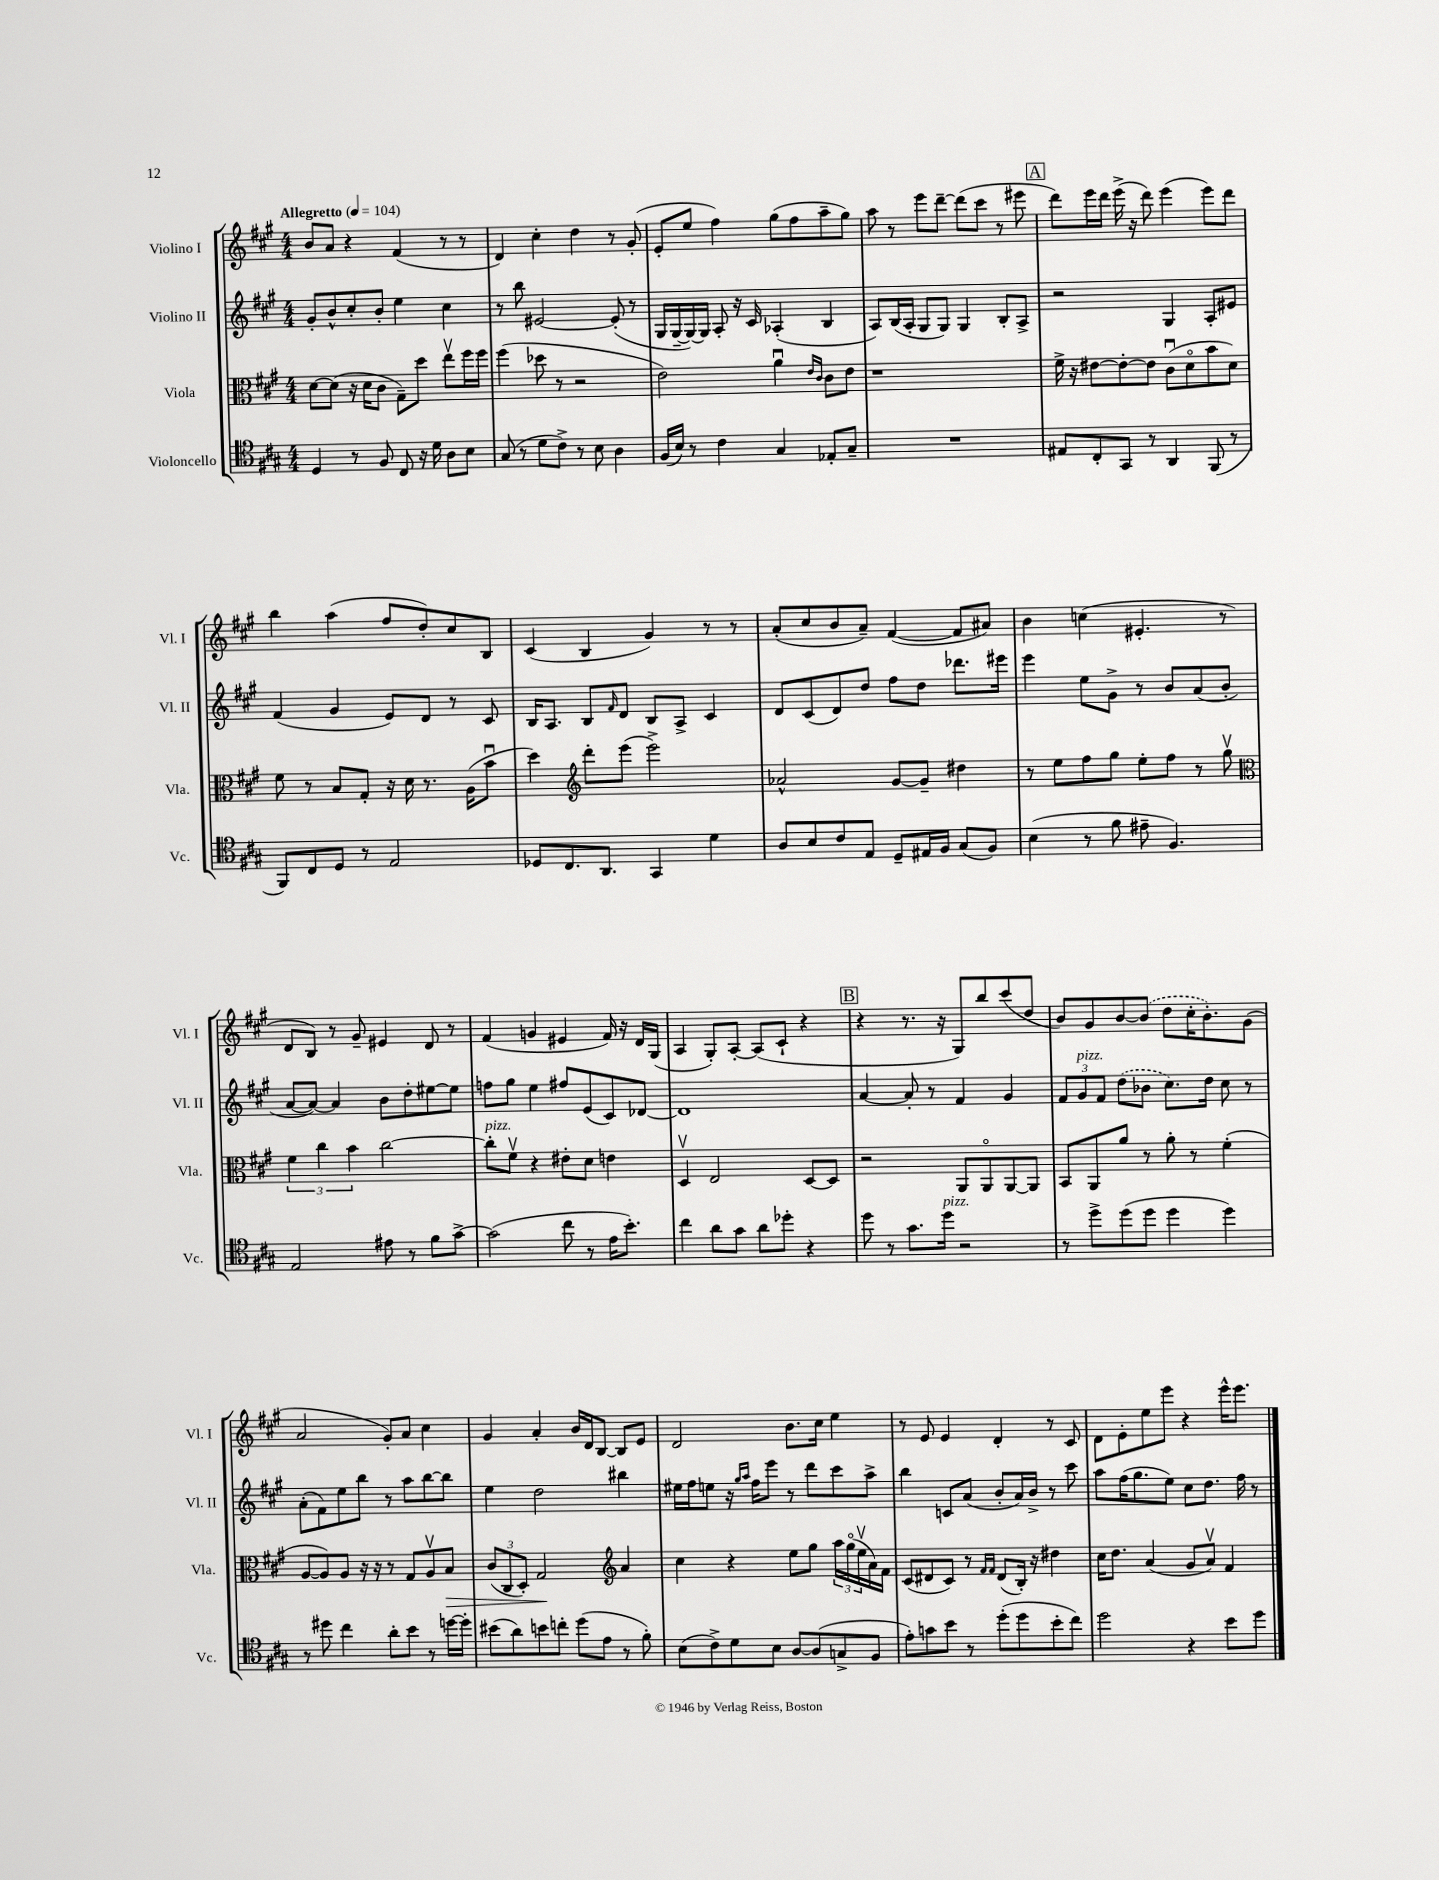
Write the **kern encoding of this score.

**kern	**kern	**kern	**kern
*staff4	*staff3	*staff2	*staff1
*clefC4	*clefC3	*clefG2	*clefG2
*k[f#c#g#]	*k[f#c#g#]	*k[f#c#g#]	*k[f#c#g#]
*M4/4	*M4/4	*M4/4	*M4/4
*MM104	*MM104	*MM104	*MM104
4D/	[8d\L	8g#'/L	8b/L
.	(8d\]J	8b^^/	8a/J
8r	16r	8cc#'/	4r
.	16d\LK	.	.
8F#/	8c#\J	8b'/J	.
8C#/	8G#~\L)	4ee\	(4f#/
16r	8dd\J	.	.
16d\	.	.	.
8A\L	8eev\L	4cc#\	8r
8B\J	16ff#\L	.	8r
.	16ff#\JJ	.	.
=	=	=	=
(8G#/	(4ff#\	8r	4d/)
8r	.	8bb\	.
8d\L	8dd-\	[2e#/	4cc#'\
8c#^\J)	8r	.	.
8r	2r	.	4dd\
8B\	.	.	.
4A\	.	(8e#'/]	8r
.	.	8r	(8g#'/
=	=	=	=
(16F#/LL	2e\)	16G#/LL	8e'/L
16B/JJ)	.	[16G#~/	.
8r	.	16G#/_)	8ee/J
.	.	16G#/]JJ	.
4c#\	.	8A'/	4ff#\)
.	.	16r	.
.	.	16c#/	.
4G#/	4au\	(4A-'/	(8gg#\L
.	.	.	8ff#\
.	16qqe/LL	.	.
.	16qqc#/JJ	.	.
8E-'/L	8c#\L	4B/	8aa~\
8G#~/J	8e\J	.	8gg#\J)
=	=	=	=
1r	1r	8A/L)	8aa\
.	.	(16B/L	8r
.	.	16A'/JJ	.
.	.	8G#/L	8eee\L
.	.	8G#/J)	[8ddd~\J
.	.	4G#/	(8ddd\]L
.	.	.	8ccc#\J
.	.	8B'/L	8r
.	.	8A^/J	8eee#\
=	=	=	=
8E#/L	16f#^\	2r	8ddd\L)
.	16r	.	.
8C#'/	[8e#\L	.	16eee\L
.	.	.	16ddd\JJ
8GG#/J	8e#'\_	.	(16eee^\
.	.	.	16r
8r	8e#\]J	.	8ddd\)
4AA/	(8c#u\L	4G#/	(4eee\
.	8do\	.	.
(8FF#/	8b\	8A'/L	8eee\L)
8r	8d\J)	8e#/J	8ddd\J
=	=	=	=
8FF#/L)	8f#\	(4f#/	4bb\
8C#/	8r	.	.
8D/J	8B/L	4g#/	(4aa\
8r	8G#'/J	.	.
2E/	16r	8e/L)	8ff#/L
.	16d\	.	.
.	8.r	8d/J	8dd'/)
.	.	8r	8cc#/
.	(16A\LK	.	.
.	8bu\J	8c#/	8B/J
=	=	=	=
8D-/L	4dd\)	16B/LK	(4c#/
.	.	8.A/J	.
8.C#/	.	.	.
*	*clefG2	*	*
.	8ddd'\L	8B/L	4B/
8.AA/J	.	.	.
.	.	16qqf#/	.
.	(8eee\J	8d/J	.
4GG#/	2eee^\)	8B/L	4g#/)
.	.	8A^/J	.
4d\	.	4c#/	8r
.	.	.	8r
=	=	=	=
8A/L	2a-^^/	8d/L	(8a'/L
8B/	.	(8c#/	8cc#/
8c#/	.	8d/)	8b/
8E/J	.	8dd/J	8a~/J)
8D~/L	[8g#/L	8ff#\L	([4f#/
16E#/L	8g#~/]J	8dd\J	.
16F#/JJ	.	.	.
(8G#/L	4dd#\	8.ddd-\L	8f#/]L
8F#/J)	.	.	8a#/J)
.	.	16eee#\Jk	.
=	=	=	=
(4B\	8r	4eee\	4b\
.	8ee\L	.	.
8r	8ff#\	8ee\L	(4cc\
8f#\	8gg#\J	8g#^\J	.
8e#~\	8ee'\L	8r	4.e#'/
4.F#/)	8ff#\J	8b/L	.
.	8r	(8a/	.
.	8gg#v\	8b'/J	8r
=	=	=	=
*	*clefC3	*	*
2E/	6f#\	[8a/L	8d/L
.	.	8a/_J)	8B/J)
.	6cc#\	.	.
.	.	4a/]	8r
.	6b\	.	.
.	.	.	8g#~/
8e#\	[2cc#\	8b\L	4e#/
8r	.	8dd'\	.
8f#\L	.	[8ee#\	8d/
[8g#^\J	.	8ee#\]J	8r
=	=	=	=
(2g#\]	8cc#'\]L	8ff\L	(4f#/
.	8f#v\J	8gg#\J	.
.	4r	4ee\	4g/
8cc#\	8e#'\L	8ff#/L	4e#/
8r	8d\J	(8e/	.
16e\LK	4e\	8c#/)	16f#/)
8.b'\J)	.	.	16r
.	.	[8d-/J	16d/LL
.	.	.	(16G#/JJ
=	=	=	=
4cc#\	4Dv/	1d-]	4A/
8a\L	2E/	.	8G#'/L)
8g#\J	.	.	[8A'/J
8a\L	.	.	(8A/]L
8dd-'\J	.	.	8c#`/J
4r	[8D/L	.	4r
.	8D/]J	.	.
=	=	=	=
8dd\	2r	[4a/	4r
8r	.	.	.
8.g#\L	.	8a'/]	8.r
.	.	8r	.
16dd\Jk	.	.	16r
2r	8AA/L	4f#/	8G#/L)
.	8AAo/	.	8bb/
.	[8AA/	4g#/	(8ccc#/
.	8AA/]J	.	8dd/J
=	=	=	=
8r	8BB/L	12f#/L	8b/L)
.	.	12g#/	.
8dd^\L	8AA/	.	8g#/
.	.	12f#/J	.
(8dd\	8a/J	(8dd\L	[8b/
8dd\J	8r	8b-\J	(8b/]J
4dd\	8a'\	8.cc#\L)	8dd\L
.	8r	.	16cc#'\K
.	.	16dd\Jk	8.b'\)
4dd\)	(4f#'\	8cc#\	.
.	.	8r	(8g#\J
=	=	=	=
8r	[8A/L	(8a'\L	2a/
8dd#\	8A/])	8f#\)	.
4cc#\	8A/J	8ee\	.
.	16r	8bb\J	.
.	16r	.	.
8a'\L	8r	8r	8g#'/L)
8b\J	8G#/L	8aa\L	8a/J
8r	8Av/	[8bb\	4cc#\
[16dd\LL	8B/J	8bb\]J	.
16dd'\]JJ	.	.	.
=	=	=	=
(8b#\L	(12c#/L	4ee\	4g#/
.	12C#/	.	.
8a\)	.	.	.
.	12D'/J)	.	.
8b\	2G#/	2dd\	4a'/
8cc'\J	.	.	.
(8dd\L	.	.	16b/LL
.	.	.	16d/J
8e\J	.	.	[8B/J
*	*clefG2	*	*
8r	4a/	4bb#\	8B/]L
8f#'\)	.	.	8e/J
=	=	=	=
(8B\L	4cc#\	16ee#\LL	2d/
.	.	16ff#\J	.
8c#^\)	.	8ee\J	.
8d\	4r	16r	.
.	.	16qqgg#/LL	.
.	.	16qqaa/JJ	.
.	.	16ff#\LK	.
8B\J	.	8eee\J	.
[8A/L	8ee\L	8r	8.b\L
(8A/]	8gg#\J	8ddd\L	.
.	.	.	16cc#\Jk
8G^/	24aa\LL	8ccc#\	4ee\
.	(24gg#o\	.	.
.	24eev\	.	.
8F#/J	16a\)	8aa^\J	.
.	16f#\JJ	.	.
=	=	=	=
8e'\L)	(8c#/L	4bb\	8r
8g\	8d#/	.	8e/
8b\J	8c#/J)	8c/L	4e/
8r	8r	(8a/J	.
.	16qqf#/LL	.	.
.	16qqf#/JJ	.	.
(8dd'\L	(8d#/L	8b'/L	4d'/
8dd\	16B'/Jk)	16a/L)	.
.	16r	16b^/JJ	.
8b'\	4dd#\	8r	8r
8cc#\J)	.	8ccc#\	8c#/
=	=	=	=
2dd\	16cc#\LK	8aa\L	8d\L
.	8.dd\J	.	.
.	.	(16ff#\K	8e'\
.	.	8.gg#\	.
.	(4a/	.	8ee\
.	.	8ee\J)	8eee\J
4r	8g#/L	8cc#\L	4r
.	8av/J)	8.dd\J	.
8b\L	4f#/	.	16eee^^\LK
.	.	16ff#\	8.eee\J
8dd\J	.	8r	.
==	==	==	==
*-	*-	*-	*-
